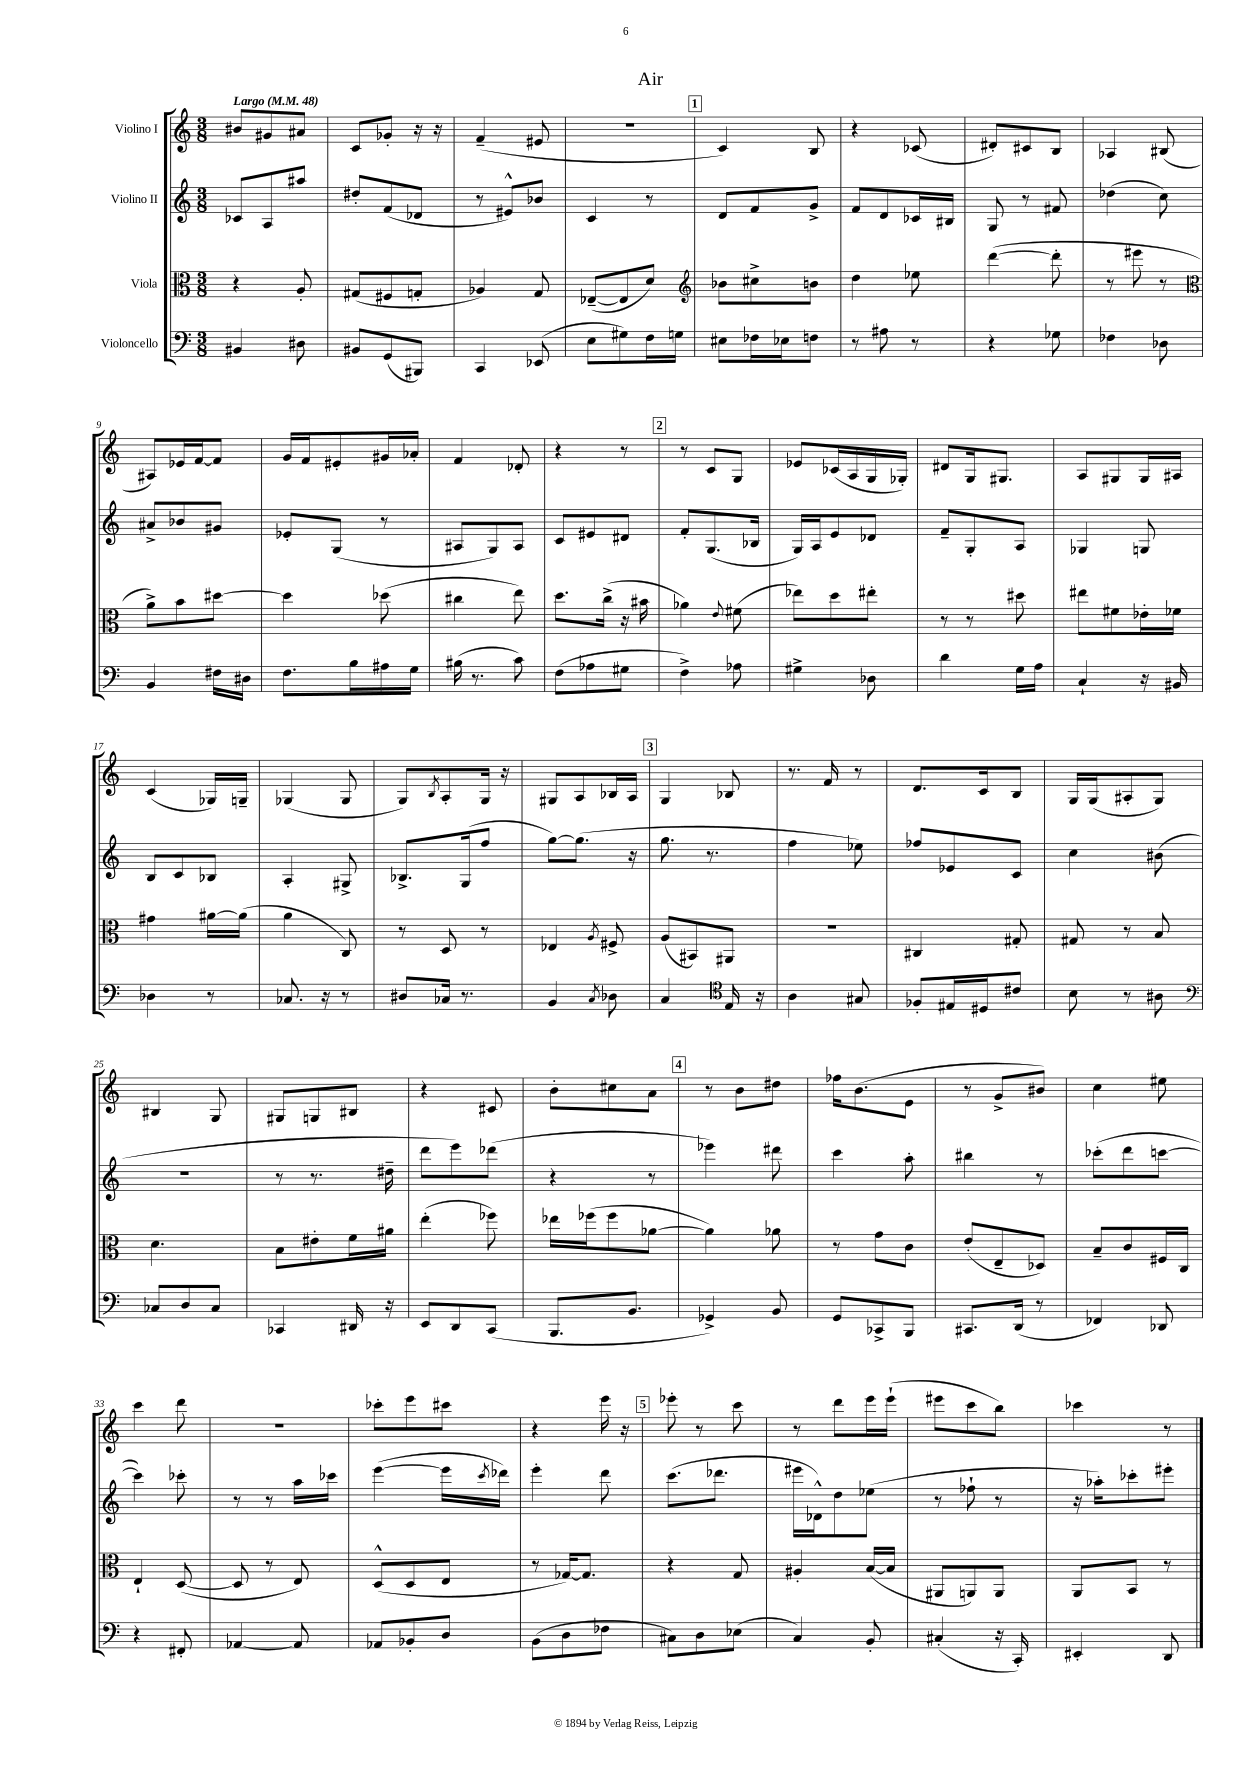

**kern	**kern	**kern	**kern
*staff4	*staff3	*staff2	*staff1
*clefF4	*clefC3	*clefG2	*clefG2
*k[]	*k[]	*k[]	*k[]
*M3/8	*M3/8	*M3/8	*M3/8
*MM48	*MM48	*MM48	*MM48
4BB#	4r	8c-	8b#
.	.	8A	8g#
8D#	8A'	8aa#	8a#
=	=	=	=
8BB#	(8G#	8dd#'	8c
(8GG	8F#	(8f	8g-'
8BBB#)	8G'	8d-	16r
.	.	.	16r
=	=	=	=
4CC	4A-)	8r	(4f~
.	.	8e#^^)	.
(8EE-	8G	8b-	8e#
=	=	=	=
8E	([8E-~	4c	4.r
8G#)	8E-]	.	.
16F	8d)	8r	.
16G	.	.	.
=	=	=	=
*	*clefG2	*	*
8E#	8b-	8d	4c)
16F-	8cc#^	8f	.
16E-	.	.	.
8F	8b	8g^	8B
=	=	=	=
8r	4dd	8f	4r
8A#	.	8d	.
8r	8ee-	16c-	(8c-
.	.	16B#	.
=	=	=	=
4r	([4ddd	8G	8d#')
.	.	8r	8c#
8G-	8ddd']	8f#	8B
=	=	=	=
4F-	8r	(4dd-	4A-
.	8eee#	.	.
8D-	8r	8cc)	(8B#
=	=	=	=
*	*clefC3	*	*
4BB	8a^)	8a#^	8A#)
.	8b	8b-	16e-
.	.	.	[16f
16F#	[8dd#	8g#	8f]
16D#	.	.	.
=	=	=	=
8.F	4dd#]	8e-'	16g
.	.	.	16f
.	.	(8G	8e#'
16B	.	.	.
16A#	(8dd-	8r	16g#
16G	.	.	16a-'
=	=	=	=
(16B#	4cc#	8A#	4f
8.r	.	.	.
.	.	8G)	.
8c)	8ee)	8A#	8d-'
=	=	=	=
(8F	8.dd	8c	4r
8A-	.	8e#	.
.	(16cc^	.	.
8G#	16r	8d#	8r
.	16b#	.	.
=	=	=	=
4F^)	4a-)	8f'	8r
.	.	(8.G	8c
.	8qqe	.	.
8A-	(8f#	.	8G
.	.	16B-	.
=	=	=	=
4G#^	8ee-)	16G)	8e-
.	.	16A	.
.	8dd	8e	(16c-
.	.	.	16A
8D-	8ee#'	8d-	16G
.	.	.	16G-')
=	=	=	=
4d	8r	8f~	8d#
.	8r	8G'	16G
.	.	.	8.G#
16G	8dd#	8A	.
16A	.	.	.
=	=	=	=
4C`	8ee#	4G-	8A
.	8f#	.	8G#
16r	16e-'	8G	16G#
16BB#	16f-	.	16A#
=	=	=	=
4D-	4g#	8B	(4c
.	.	8c	.
8r	[16a#	8B-	16G-)
.	(16a#]	.	16G~
=	=	=	=
8.C-	4a	4A'	(4G-
16r	.	.	.
8r	8C)	8G#^	8G-
=	=	=	=
8D#	8r	8.B-^	8G)
.	.	.	8qB
16C-	8D	.	8A'
8.r	.	(16G	.
.	8r	8ff	16G
.	.	.	16r
=	=	=	=
4BB	4E-	[8gg)	8G#
.	.	(8.gg]	8A
8qC	8qA	.	.
8D-	8F#^	.	16B-
.	.	16r	16A
=	=	=	=
4C	(8A	8.gg	4G
.	8BB#)	.	.
.	.	8.r	.
*clefC4	*	*	*
16E	8AA#	.	8B-
16r	.	.	.
=	=	=	=
4A	4.r	4ff	8.r
.	.	.	16f
8G#	.	8ee-)	8r
=	=	=	=
8F-'	4C#	8ff-	8.d
16E#	.	8e-	.
16D#	.	.	16c
8c#	8G#'	8c	8B
=	=	=	=
8B	8G#	4cc	16G
.	.	.	(16G
8r	8r	.	8A#'
8A#	8B	(8b#	8G)
=	=	=	=
*clefF4	*	*	*
8C-	4.d	4.r	4B#
8D	.	.	.
8C-	.	.	8G
=	=	=	=
4CC-	8B	8r	8G#
.	8e#'	8.r	8G
16DD#	16f	.	8B#
16r	16a#	16dd#~	.
=	=	=	=
8EE	(4ee'	8ddd	4r
8DD	.	8eee)	.
(8CC	8ff-)	(8ddd-	8c#
=	=	=	=
8.BBB	16ee-	4r	8b'
.	(16ff-	.	.
.	8ff-	.	8cc#
8.BB	.	.	.
.	[8a-	8r	8a
=	=	=	=
4GG-^)	4a-])	4eee-)	8r
.	.	.	8b
8BB	8a-	8ddd#	8dd#
=	=	=	=
8GG	8r	4ccc	16ff-
.	.	.	(8.b
8CC-^	8g	.	.
8BBB	8c	8aa'	8e
=	=	=	=
8.CC#	(8e'	4bb#	8r
.	8E~	.	8g^
(16DD	.	.	.
8r	8D-)	8r	8b#)
=	=	=	=
4FF-)	8B~	(8ccc-'	4cc
.	8c	8ddd	.
8DD-	16F#	[8ccc	8ee#
.	16C	.	.
=	=	=	=
4r	4E`	4ccc])	4ccc
8FF#'	([8D	8ccc-'	8ddd
=	=	=	=
[4AA-	8D]	8r	4.r
.	8r	8r	.
8AA-]	8E)	16aa	.
.	.	16ccc-	.
=	=	=	=
8AA-	(8D^^	([4eee	8ccc-'
8BB-'	8D	.	8eee
8D	8E	16eee]	8ccc#
.	.	8qccc	.
.	.	16ddd-)	.
=	=	=	=
(8BB	8r	4eee'	4r
8D	[16G-)	.	.
.	8.G-]	.	.
8F-	.	8ddd	16eee
.	.	.	16r
=	=	=	=
8C#)	4r	(8.ccc	8eee-'
8D	.	.	8r
.	.	8.ddd-	.
(8E-	8G	.	8ccc
=	=	=	=
4C)	4A#'	16eee#	8r
.	.	16d-^^)	.
.	.	8dd	8ddd
8BB'	([16B	(8ee-	16eee
.	16B]	.	(16eee`
=	=	=	=
(4C#'	8AA#	8r	8eee#
.	8AA)	8ff-`	8ccc
16r	8AA	8r	8bb)
16CC')	.	.	.
=	=	=	=
4EE#'	8AA	16r	4ccc-
.	.	16aa-')	.
.	8BB	8ccc-'	.
8DD	8r	8eee#'	8r
==	==	==	==
*-	*-	*-	*-
